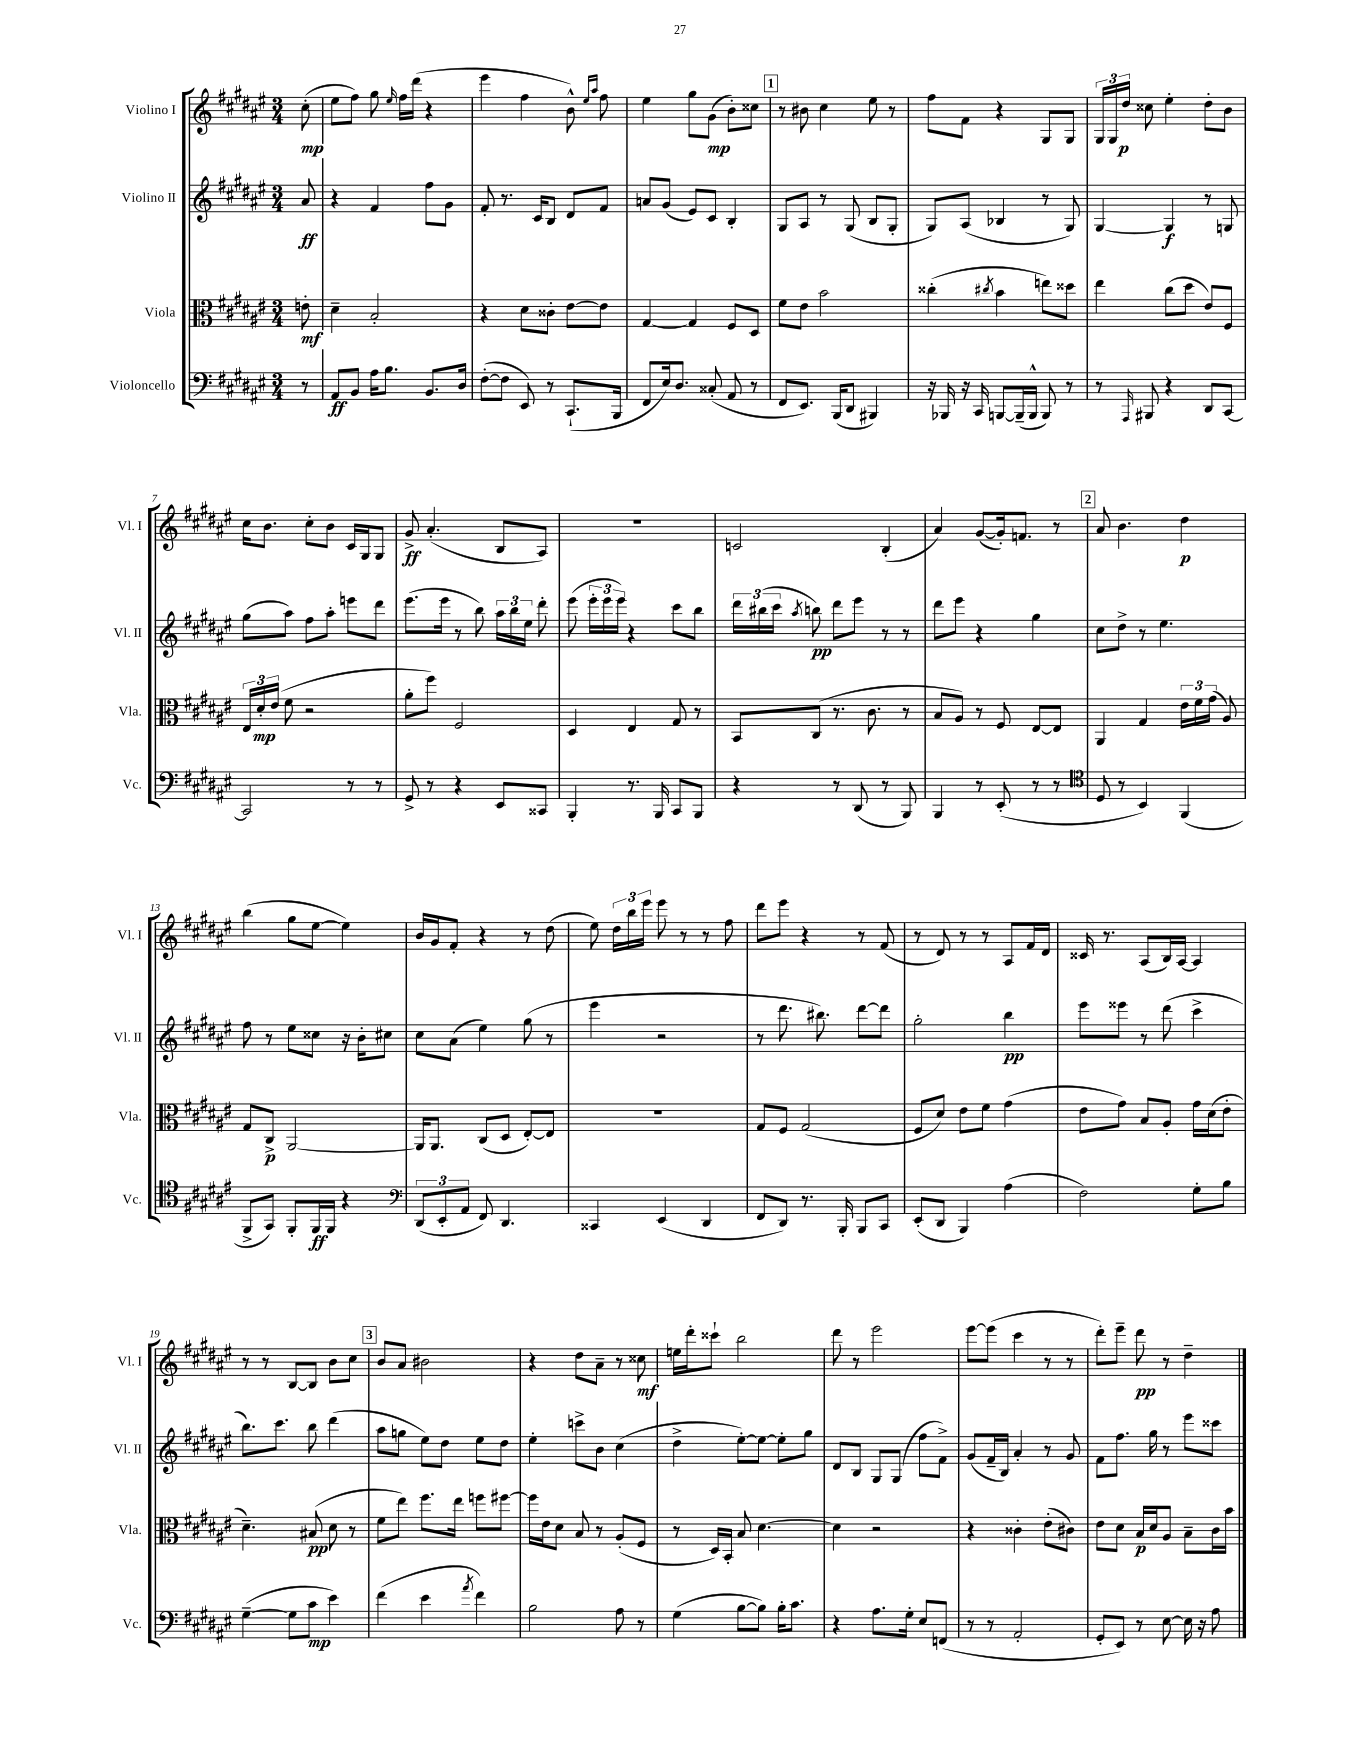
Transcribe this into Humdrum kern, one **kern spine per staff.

**kern	**kern	**kern	**kern
*staff4	*staff3	*staff2	*staff1
*clefF4	*clefC3	*clefG2	*clefG2
*k[f#c#g#d#a#e#]	*k[f#c#g#d#a#e#]	*k[f#c#g#d#a#e#]	*k[f#c#g#d#a#e#]
*M3/4	*M3/4	*M3/4	*M3/4
8r	8e'\	8a#/	(8cc#'\
=	=	=	=
8AA#/L	4d#~\	4r	8ee#\L
8BB/J	.	.	8ff#\J)
16A#\LK	2B'/	4f#/	8gg#\
8.B\J	.	.	.
.	.	.	16qqee#/
.	.	.	16ff#\LL
.	.	.	(16ddd#\JJ
8.BB/L	.	8ff#\L	4r
.	.	8g#\J	.
16D#/Jk	.	.	.
=	=	=	=
([8F#'\L	4r	8f#'/	4eee#\
8F#\]J	.	8.r	.
8EE#/)	8d#\L	.	4ff#\
.	.	16c#/LK	.
8r	8c##'\J	8B/J	.
(8.CC#`/L	[8e#\L	8d#/L	8b^^\)
.	.	.	16qqee#/LL
.	.	.	16qqaa#/JJ
.	8e#\]J	8f#/J	8ff#\
16BBB/Jk	.	.	.
=	=	=	=
8FF#/L	[4G#/	8a/L	4ee#\
16E#/k)	.	(8g#/J	.
8.D#/J	.	.	.
.	4G#/]	8e#/L)	8gg#\L
(8C##'/	.	8c#/J	(8g#\J
8AA#/	8F#/L	4B'/	8b'\L)
8r	8D#/J	.	8cc##\J
=	=	=	=
8FF#/L	8f#\L	8G#/L	8r
8.EE#/J)	8e#\J	8A#/J	8b#\
.	2b\	8r	4cc#\
(16BBB/LK	.	.	.
8DD#/J	.	(8G#/	.
4BBB#/)	.	8B/L	8ee#\
.	.	8G#'/J	8r
=	=	=	=
16r	(4cc##'\	8G#/L)	8ff#\L
16BBB-/	.	.	.
16r	.	(8A#/J	8f#\J
16CC#/	.	.	.
.	8qcc#/	.	.
[8BBB/L	4b\	4B-/	4r
(16BBB~/]L	.	.	.
16BBB^^/JJ	.	.	.
8BBB/)	8ee\L)	8r	8G#/L
8r	8dd##\J	8G#/)	8G#/J
=	=	=	=
8r	4ee#\	[4G#/	24G#/LL
.	.	.	24G#/
.	.	.	24dd#/JJ
16qqAAA#/	.	.	.
8BBB#/	.	.	8cc##\
4r	(8cc#\L	4G#/]	4ee#'\
.	8dd#\J	.	.
8DD#/L	8e#/L)	8r	8dd#'\L
[8CC#/J	8F#/J	8G/	8b\J
=	=	=	=
2CC#/]	24E#/LL	(8gg#\L	16cc#\LK
.	24d#'/	.	.
.	.	.	8.b\J
.	(24e#/JJ	.	.
.	8f#\	8aa#\J)	.
.	2r	8ff#\L	8cc#'\L
.	.	8aa#'\J	8b\J
8r	.	8eee\L	16c#/LL
.	.	.	16G#/J
8r	.	8ddd#\J	8G#/J
=	=	=	=
8GG#^/	8a#'\L	(8.eee#\L	8g#^/
8r	8ff#\J)	.	(4.a#'/
.	.	16eee#\Jk	.
4r	2F#/	8r	.
.	.	8bb\)	.
8EE#/L	.	24aa#\LL	8B/L
.	.	24bb\	.
.	.	24ee#\JJ	.
8CC##/J	.	8ddd#'\	8A#/J)
=	=	=	=
4BBB'/	4D#/	(8eee#\	2.r
.	.	24eee#'\LL	.
.	.	24eee#\	.
.	.	24eee#\JJ)	.
8.r	4E#/	4r	.
16BBB/	.	.	.
8CC#/L	8G#/	8ccc#\L	.
8BBB/J	8r	8bb\J	.
=	=	=	=
4r	8BB/L	24ddd#\LL	2c/
.	.	(24bb#\	.
.	.	24ccc#\JJ	.
.	.	8qaa#/	.
.	(8C#/J	8bb\)	.
8r	8.r	8ddd#\L	.
(8DD#/	.	8eee#\J	.
.	8.c#\	.	.
8r	.	8r	(4B'/
8BBB/)	8r	8r	.
=	=	=	=
4BBB/	8B/L	8ddd#\L	4a#/)
.	8A#/J)	8eee#\J	.
8r	8r	4r	([8g#/L
(8EE#'/	8F#/	.	16g#'/]k)
.	.	.	8.f/J
8r	[8E#/L	4gg#\	.
8r	8E#/]J	.	8r
=	=	=	=
*clefC4	*	*	*
8D#/	4AA#/	8cc#\L	8a#/
8r	.	8dd#^\J	4.b\
4BB/)	4G#/	8r	.
.	.	4.ee#\	.
(4FF#/	24e#\LL	.	4dd#\
.	24f#\	.	.
.	(24g#\JJ	.	.
.	8A#/)	.	.
=	=	=	=
8FF#^/L	8G#/L	8ff#\	(4bb\
8GG#/J)	8C#^/J	8r	.
8FF#'/L	[2AA#/	8ee#\L	8gg#\L
16FF#/L	.	8cc##\J	[8ee#\J
16FF#/JJ	.	.	.
4r	.	16r	4ee#\])
.	.	16b'\LK	.
.	.	8cc#\J	.
=	=	=	=
*clefF4	*	*	*
(12DD#/L	16AA#/]LK	8cc#\L	16b/LL
.	8.AA#/J	.	16g#/J
12EE#'/	.	.	.
.	.	(8a#\J	8f#'/J
12AA#/J	.	.	.
8FF#/)	(8C#/L	4ee#\)	4r
4.DD#/	8D#/J	.	.
.	[8E#'/L)	(8gg#\	8r
.	8E#/]J	8r	(8dd#\
=	=	=	=
4CC##/	2.r	4eee#\	8ee#\)
.	.	.	24dd#\LL
.	.	.	24bb\
.	.	.	24eee#\JJ
(4EE#/	.	2r	8eee#\
.	.	.	8r
4DD#/	.	.	8r
.	.	.	8ff#\
=	=	=	=
8FF#/L	8G#/L	8r	8ddd#\L
8DD#/J)	8F#/J	8.ddd#\	8eee#\J
8.r	(2G#/	.	4r
.	.	8.bb#\)	.
16BBB'/	.	.	.
8BBB/L	.	[8ddd#\L	8r
8CC#/J	.	8ddd#\]J	(8f#/
=	=	=	=
(8EE#'/L	8F#/L	2gg#'\	8r
8DD#/J	8d#/J)	.	8d#/)
4BBB/)	8e#\L	.	8r
.	8f#\J	.	8r
(4A#\	(4g#\	4bb\	8A#/L
.	.	.	16f#/L
.	.	.	16d#/JJ
=	=	=	=
2F#\)	8e#\L	8eee#\L	16c##/
.	.	.	8.r
.	8g#\J)	8eee##\J	.
.	8B/L	8r	(8A#/L
.	8A#'/J	(8ddd#\	16B/L)
.	.	.	[16A#/JJ
8G#'\L	16g#\LL	4ccc#^\	4A#/]
.	(16d#\J	.	.
8B\J	8e#'\J	.	.
=	=	=	=
([4G#~\	4.d#~\)	8.bb\L)	8r
.	.	.	8r
.	.	8.ccc#\J	.
8G#\]L	.	.	[8B/L
8c#\J	(8B#/	8bb\	8B/]J
4e#\)	8d#\	(4ddd#\	8b\L
.	8r	.	8cc#\J
=	=	=	=
(4f#\	8f#\L	8aa#\L	8b/L
.	8ee#\J)	8gg\J	8a#/J
4e#\	8.ff#\L	8ee#\L)	2b#\
.	.	8dd#\J	.
.	16ee#\Jk	.	.
8qa#/	.	.	.
4f#\)	8ff\L	8ee#\L	.
.	[8ff#\J	8dd#\J	.
=	=	=	=
2B\	16ff#\]LL	4ee#'\	4r
.	16e#\J	.	.
.	8d#\J	.	.
.	8B/	8ccc^\L	8dd#\L
.	8r	8b\J	8a#~\J
8A#\	(8A#'/L	(4cc#\	8r
8r	8F#/J	.	8cc##\
=	=	=	=
(4G#\	8r	4dd#^\	16ee\LL
.	.	.	16ddd#'\J
.	16D#/LL)	.	8ccc##`\J
.	16BB'/JJ	.	.
[8B\L	8B/	[8ee#'\L)	2bb\
8B\]J)	[4.d#\	8ee#\_J	.
16B'\LK	.	8ee#'\]L	.
8.c#\J	.	.	.
.	.	8gg#\J	.
=	=	=	=
4r	4d#\]	8d#/L	8ddd#\
.	.	8B/J	8r
8.A#\L	2r	8G#/L	2eee#\
.	.	(8G#/J	.
16G#'\Jk	.	.	.
8E#/L	.	8ff#\L	.
(8FF/J	.	8f#^\J)	.
=	=	=	=
8r	4r	(8g#/L	[8eee#\L
8r	.	16f#~/L	(8eee#\]J
.	.	16B/JJ)	.
2AA#'/	4c##'\	4a#'/	4ccc#\
.	(8e#'\L	8r	8r
.	8c#\J)	8g#/	8r
=	=	=	=
8GG#'/L	8e#\L	8f#\L	8ddd#'\L)
8EE#/J)	8d#\J	8.ff#\J	8eee#~\J
8r	16B/LL	.	8ddd#\
.	16d#/J	16gg#\	.
[8E#\	8A#/J	8r	8r
16E#\]	8B~\L	8eee#\L	4dd#~\
16r	.	.	.
8A#\	16c#\L	8ccc##\J	.
.	16b\JJ	.	.
==	==	==	==
*-	*-	*-	*-
